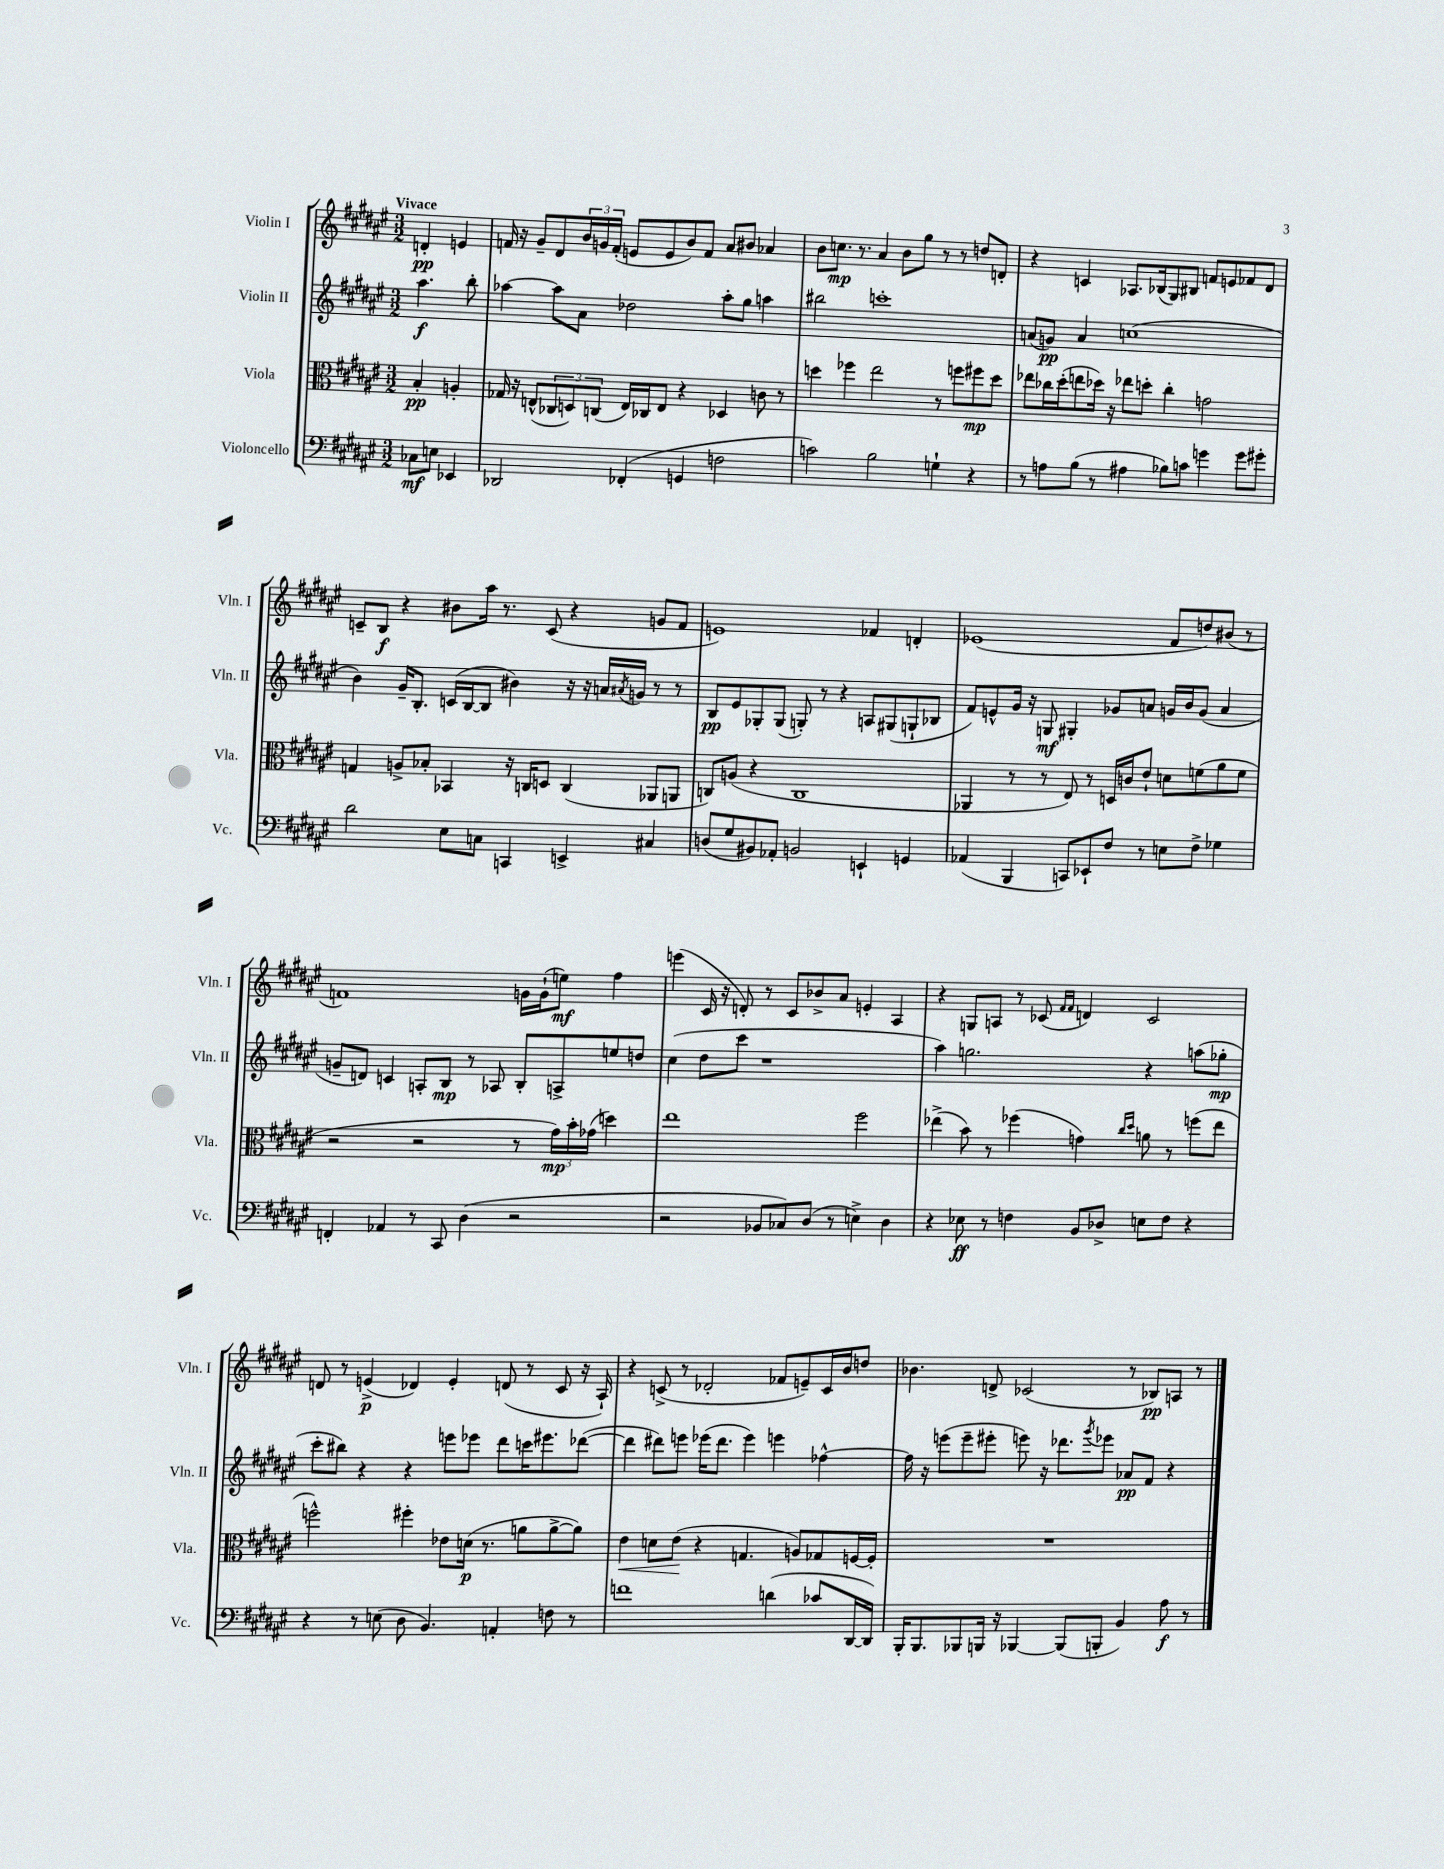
<<
\new StaffGroup <<
\new Staff = "s0" \with { instrumentName = "Violin I" shortInstrumentName = "Vln. I" } {
    \clef treble \key fis \major \numericTimeSignature \time 3/2 \partial 2 \tempo "Vivace"
    d'4-.\pp e'4 |
    f'16 r16 gis'8-- dis'8 \tuplet 3/2 { b'16 g'16 f'16-.( } e'8 e'8 b'8) f'8 ais'8 bis'8 aes'4 |
    b'8 c''8.\mp r8. ais'4 b'8 gis''8 r8 r8 d''8 d'8-. |
    r4 c'4 aes8. bes16( gis8) bis8 f'8 e'8 fes'8 dis'8 |
    c'8-- b8\f r4 bis'8 ais''16 r8. c'8( r4 g'8 fis'8 |
    e'1) fes'4 d'4-. |
    ees'1( fis'8 d''8) bis'8( r8 |
    f'1) g'16 g'16-!( e''8\mf) fis''4 |
    e'''4( cis'16 r16 d'8-.) r8 cis'8 bes'8-> ais'8 e'4-. ais4 |
    r4 g8 a8 r8 ces'8( \grace { fis'16 fis'16 } d'4) ces'2 |
    d'8 r8 e'4->\p( des'4) e'4-. d'8( r8 cis'8 r16 ais16-!) |
    r4 c'8->( r8 des'2-. fes'8 e'8--) c'16 b'16 d''8 |
    bes'4. d'8-> ces'2( r8 bes8\pp) a8 r8 \bar "|." |
}
\new Staff = "s1" \with { instrumentName = "Violin II" shortInstrumentName = "Vln. II" } {
    \clef treble \key fis \major \numericTimeSignature \time 3/2 \partial 2
    ais''4.\f b''8-. |
    aes''4~ aes''8 ais'8 des''2 aes''8-. gis''8 a''4 |
    bis''2 c'''1-. |
    a'8( g'8\pp) a'4 c''1( |
    b'4) gis'16-- b8.-. c'16( b16~ b8 bis'4) r16 r16 a'16 \acciaccatura { ais'8 } g'16 r8 r8 |
    b8\pp eis'8 ges8-. ges8( g8-.) r8 r4 a8 gis8( g8-! bes8 |
    fis'8) e'8-^ gis'16 r16 g8\mf gis4-. ges'8 a'8 g'16 b'16 g'8( a'4 |
    g'8-- d'8) c'4 a8-. b8\mp r8 aes8 b8-. a8-> e''8 d''8 |
    cis''4( dis''8 cis'''8 r1 |
    ais''4) g''2. r4 a''8( ges''8-.\mp |
    cis'''8-. bis''8) r4 r4 e'''8 ees'''8 dis'''8 c'''16 eis'''8. des'''8~( |
    des'''4 dis'''8) e'''8 ees'''16( dis'''8. ees'''4) e'''4 fes''4~-^ |
    fes''16 r16 e'''8( e'''8-- eis'''8-. e'''8) r16 des'''8. \acciaccatura { gis'''8 } ees'''8 aes'8\pp fis'8 r4 \bar "|." |
}
\new Staff = "s2" \with { instrumentName = "Viola" shortInstrumentName = "Vla." } {
    \clef alto \key fis \major \numericTimeSignature \time 3/2 \partial 2
    b4-.\pp a4-. |
    ges16 r16 e8-^( \tuplet 3/2 { ces8 d8) c8( } e16) ces16 e8 r4 des4 c'8 r8 |
    d''4 fes''4 eis''2 r8 f''8 fis''8\mp d''8 |
    ees''8 ces''16 dis''16-.( e''8 des''16) r16 ees''8 d''8-. ces''4-. g'2 |
    g4 a8-> bes8-. bes,4 r16 c16 d8 c4( aes,8 a,8 |
    c8) a8( r4 c1 |
    aes,4 r8 r8 eis8) r8 d16 c'16 eis'8-! d'8 f'8( ais'8 f'8 |
    r2 r2 r8 \tuplet 3/2 { gis'16\mp) b'16-. ges'16( } d''4) |
    eis''1 fis''2 |
    ees''4->( b'8) r8 fes''4( g'4) \grace { cis''16 dis''16 } a'8 r8 f''8( ees''8 |
    f''2-^) fis''4-. ees'8 d'16\p( r8. a'8 a'8~-> a'8) |
    eis'4\< d'8 eis'8\!( r4 g4. a8) ges8 f16~ f16-. |
    R1. \bar "|." |
}
\new Staff = "s3" \with { instrumentName = "Violoncello" shortInstrumentName = "Vc." } {
    \clef bass \key fis \major \numericTimeSignature \time 3/2 \partial 2
    ces8\mf e8 ees,4 |
    des,2 fes,4-.( g,4 f2 |
    c'2) b2 g4-! r4 |
    r8 a8 b8( r8 ais4 bes8) c'8 g'4 g'8 gis'8-. |
    dis'2 eis8 c8 c,4 e,4-> cis4 |
    d8( gis8 bis,8) aes,8-. b,2 e,4-! g,4 |
    aes,4( b,,4 c,8) ees,8-! fis8 r8 e8 fis8-> ges4 |
    f,4-. aes,4 r8 cis,8 dis4( r2 |
    r2 bes,8 ces8) dis8( r8 e4->) dis4 |
    r4 ees8\ff r8 f4 b,8 des8-> e8 f8 r4 |
    r4 r8 e8( dis8 b,4.) a,4-. f8 r8 |
    f'1 d'4( ces'8 dis,16~ dis,16) |
    b,,16-. b,,8. bes,,8 b,,16 r16 bes,,4~ bes,,8( b,,8-. b,4) ais8\f r8 \bar "|." |
}
>>
>>
\layout { \context { \Score \remove "Bar_number_engraver" } }
